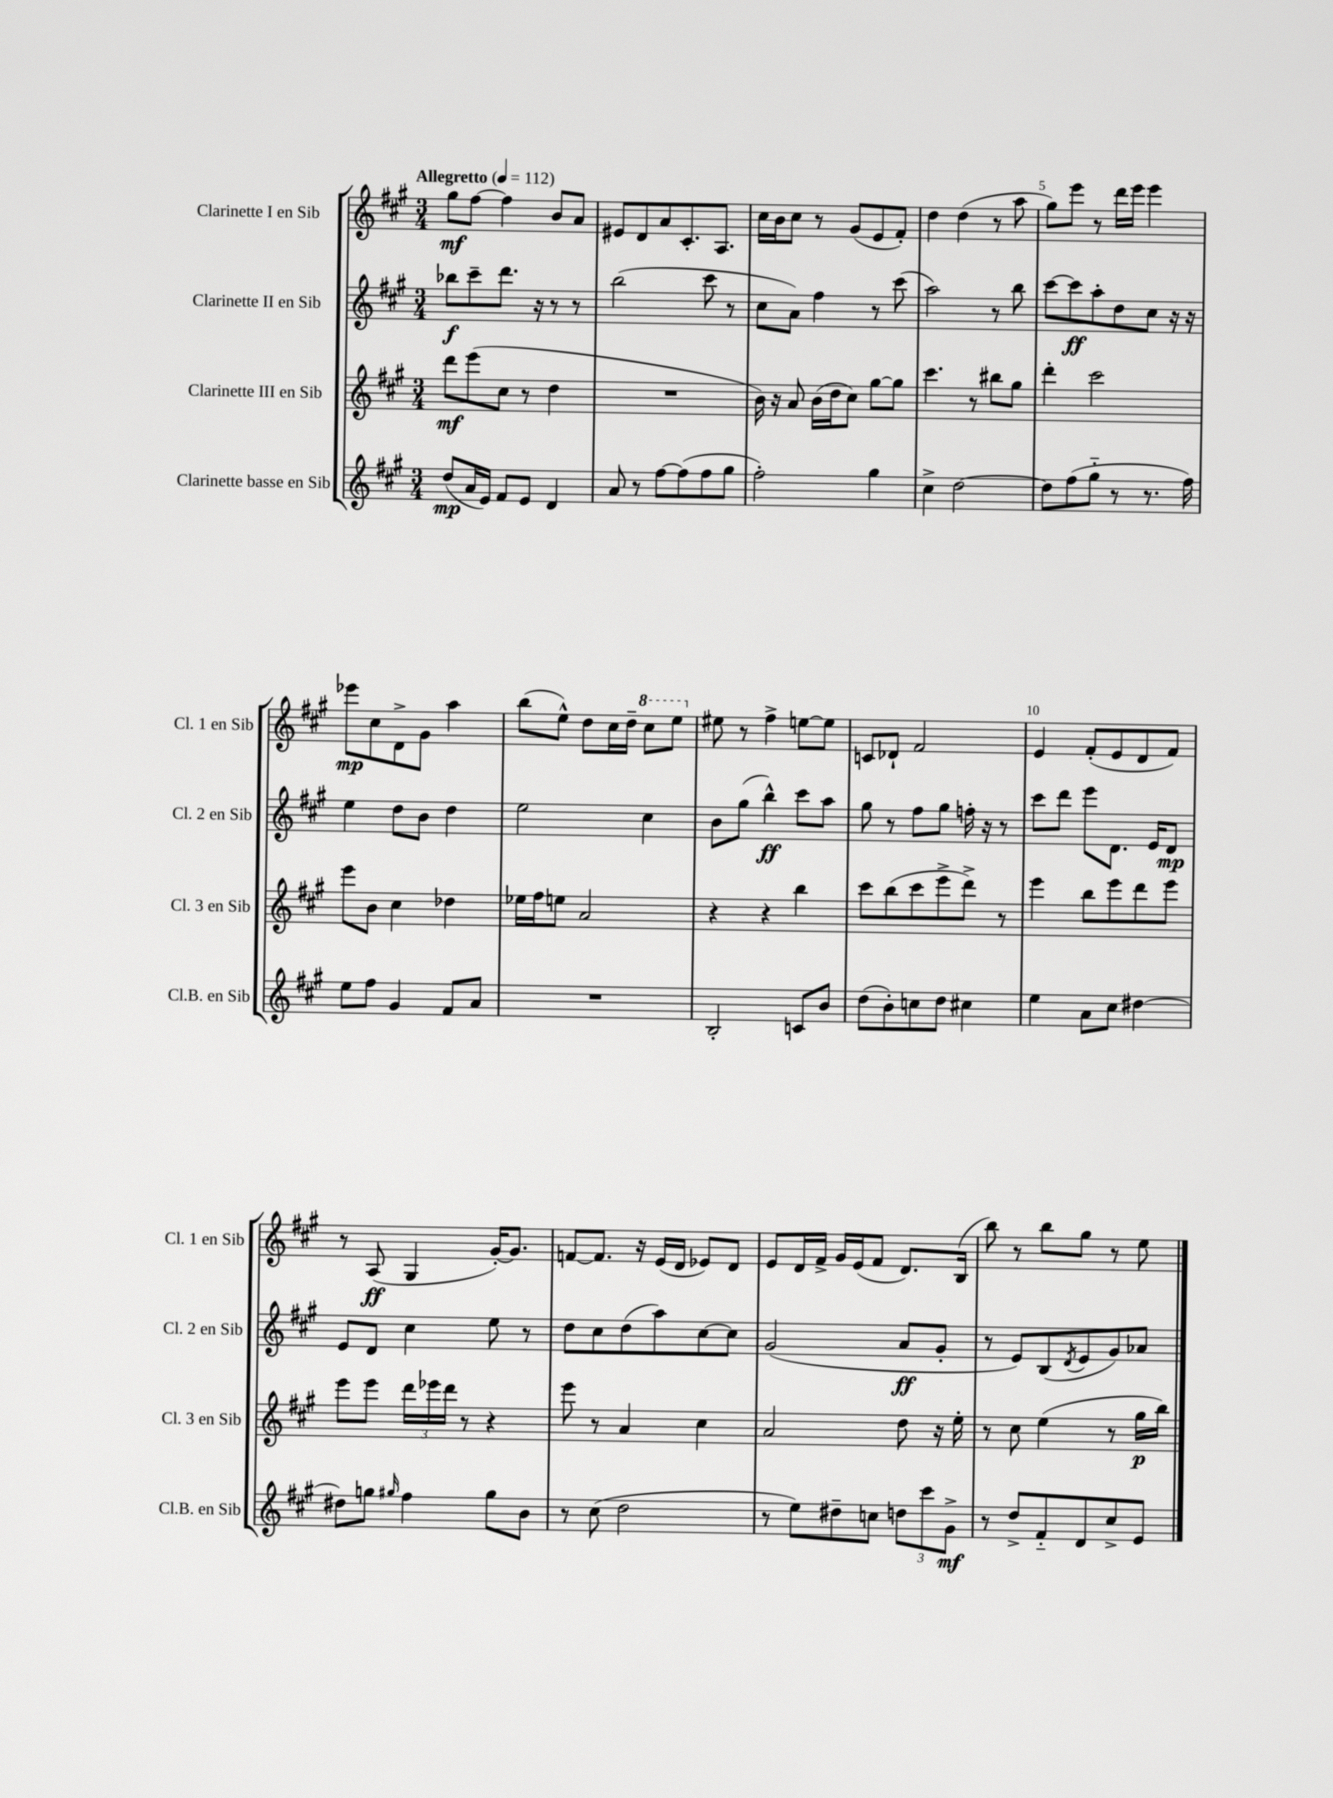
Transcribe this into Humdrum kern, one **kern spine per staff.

**kern	**kern	**kern	**kern
*staff4	*staff3	*staff2	*staff1
*clefG2	*clefG2	*clefG2	*clefG2
*k[f#c#g#]	*k[f#c#g#]	*k[f#c#g#]	*k[f#c#g#]
*M3/4	*M3/4	*M3/4	*M3/4
*MM112	*MM112	*MM112	*MM112
(8dd	8ddd	8bb-	8gg#
16a	(8eee	8ccc#~	[8ff#
16e)	.	.	.
8f#	8cc#	8.ddd	4ff#]
8e	8r	.	.
.	.	16r	.
4d	4dd	8r	8b
.	.	8r	8a
=	=	=	=
8a	2.r	(2bb	8e#
8r	.	.	8d
[8ff#	.	.	8a
(8ff#]	.	.	8.c#'
8ff#	.	8ccc#	.
.	.	.	8.A
8gg#	.	8r	.
=	=	=	=
2ff#')	16b)	8cc#	16cc#
.	16r	.	16b
.	8a	8a)	8cc#
.	(16b	4ff#	8r
.	16dd	.	.
.	8cc#)	.	(8g#
4gg#	[8gg#	8r	8e
.	8gg#]	(8ccc#	8f#')
=	=	=	=
4cc#^	4.ccc#	2aa)	4dd
[2dd	.	.	(4dd
.	8r	.	.
.	8bb#	8r	8r
.	8gg#	8bb	8aa
=	=	=	=
8dd]	4ddd'	[8ccc#	8gg#)
(8ff#	.	8ccc#]	8eee
8gg#'~	2ccc#	8aa'	8r
8r	.	8dd	16ddd
.	.	.	16eee
8.r	.	8cc#	4eee
.	.	16r	.
16ff#)	.	16r	.
=	=	=	=
8ee	8eee	4ee	8eee-
8ff#	8b	.	8cc#
4g#	4cc#	8dd	8d^
.	.	8b	8g#
8f#	4dd-	4dd	4aa
8a	.	.	.
=	=	=	=
2.r	16ee-	2ee	(8bb
.	16ff#	.	.
.	8ee	.	8ee^^)
.	2a	.	8dd
.	.	.	16cc#
.	.	.	16dd~
.	.	4cc#	8ccc#
.	.	.	8eee
=	=	=	=
2B'	4r	8b	8ee#
.	.	(8gg#	8r
.	4r	4bb^^)	4ff#^
8c	4bb	8ccc#	[8ee
8b	.	8aa	8ee]
=	=	=	=
(8dd	8ccc#	8gg#	8c
8b')	(8bb	8r	8d-`
8cc	8ccc#	8ff#	2f#
8dd	8eee^	8gg#	.
4cc#	8ddd^)	16ff'	.
.	.	16r	.
.	8r	8r	.
=	=	=	=
4ee	4eee	8ccc#	4e
.	.	8ddd	.
8a	8bb	8eee	(8f#'
8cc#	8eee	8.d	8e
[4dd#	8ddd	.	8d
.	.	16e	.
.	8eee	8d	8f#)
=	=	=	=
8dd#]	8eee	8e	8r
8gg	8eee	8d	(8A
16qqgg#	.	.	.
4ff#	24ddd	4cc#	4G#
.	24eee-	.	.
.	24ddd	.	.
.	8r	.	.
8gg#	4r	8ee	[16g#')
.	.	.	8.g#]
8b	.	8r	.
=	=	=	=
8r	8eee	8dd	[8f
(8cc#	8r	8cc#	8.f]
2dd	4a	(8dd	.
.	.	.	16r
.	.	8aa)	(16e
.	.	.	16d
.	4cc#	[8cc#	8e-)
.	.	8cc#]	8d
=	=	=	=
8r	2a	(2g#	8e
8ee)	.	.	16d
.	.	.	16f#^
8dd#~	.	.	16g#
.	.	.	(16e
8cc	.	.	8f#
12dd	8dd	8a	8.d)
12ccc#	.	.	.
.	16r	8g#'	.
12g#^	.	.	.
.	16ee'	.	(16B
=	=	=	=
8r	8r	8r	8bb)
8dd^	8cc#	8e)	8r
8f#'~	(4ee	(8B	8bb
.	.	8qd	.
8d	.	8e	8gg#
8cc#^	8r	8g#)	8r
8e	16gg#	8a-	8ee
.	16bb)	.	.
==	==	==	==
*-	*-	*-	*-
